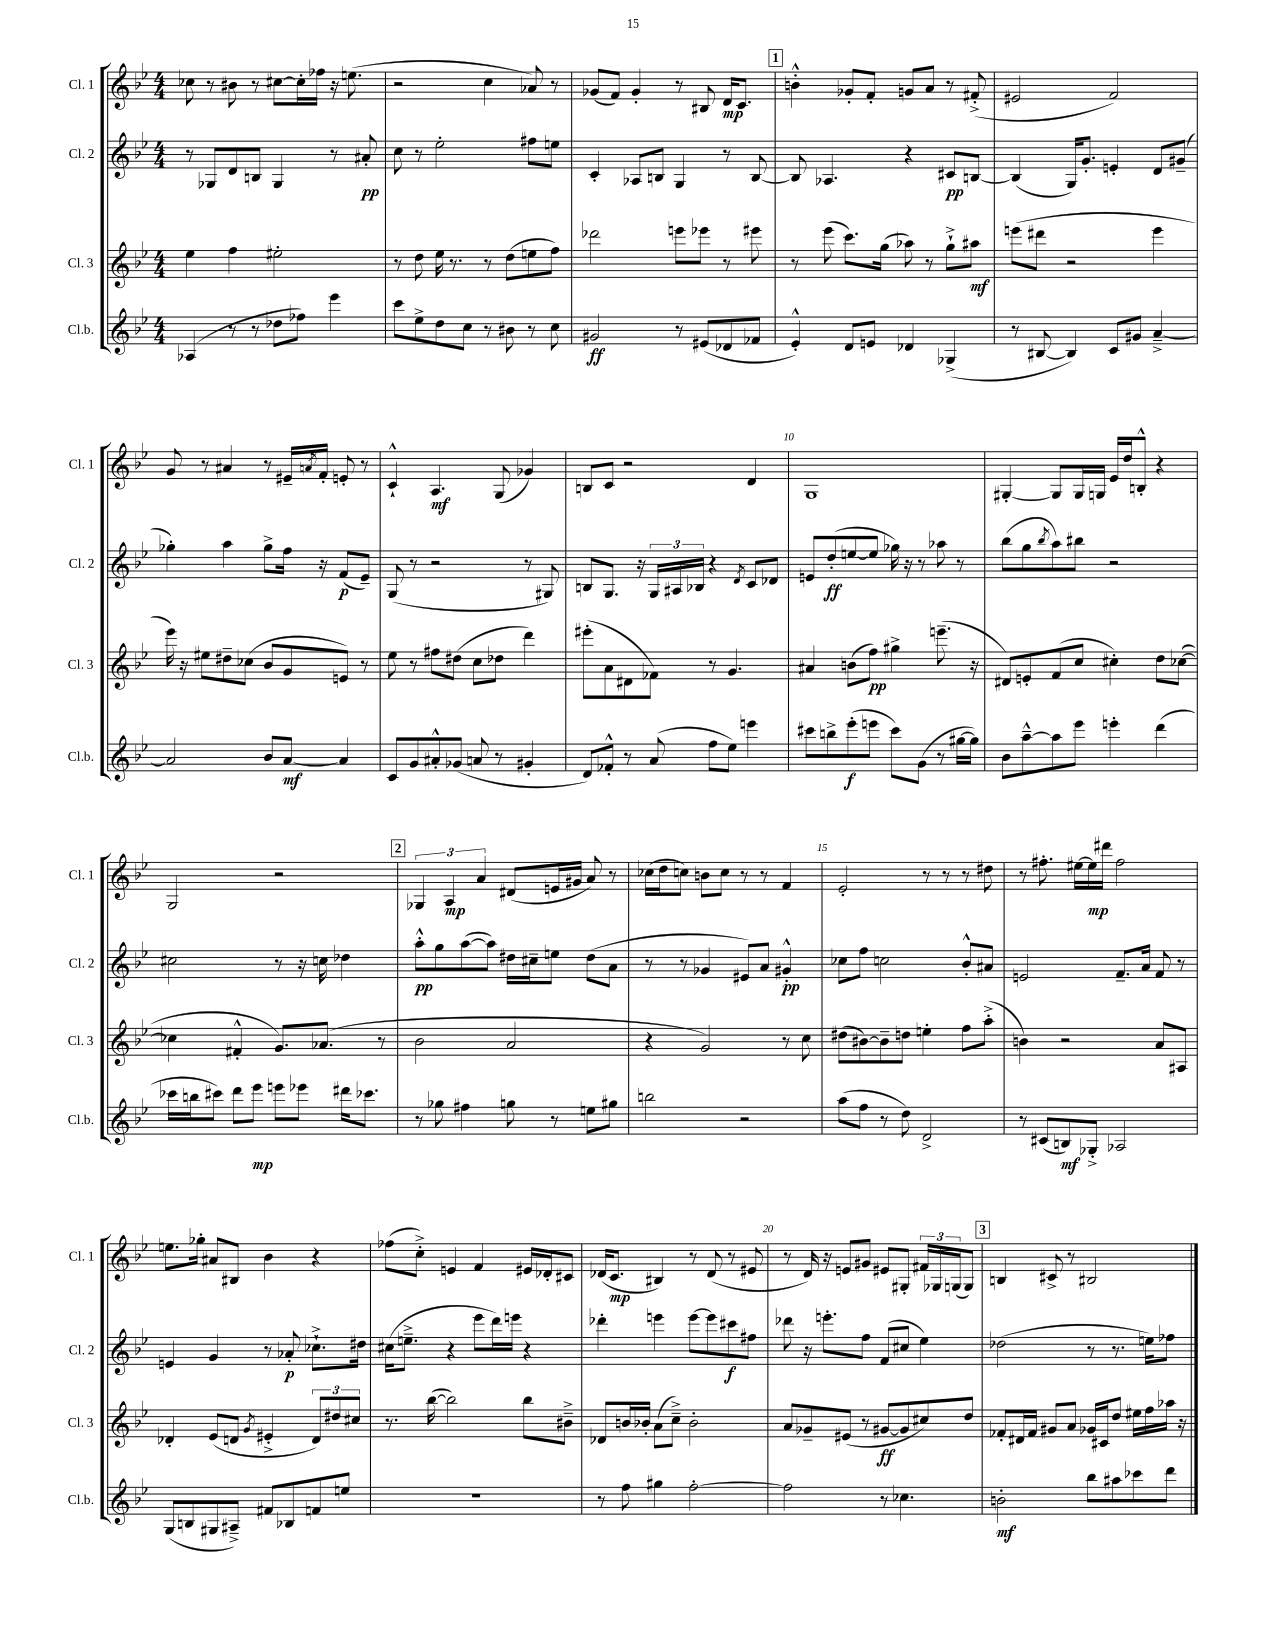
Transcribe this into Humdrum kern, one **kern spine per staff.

**kern	**kern	**kern	**kern
*staff4	*staff3	*staff2	*staff1
*clefG2	*clefG2	*clefG2	*clefG2
*k[b-e-]	*k[b-e-]	*k[b-e-]	*k[b-e-]
*M4/4	*M4/4	*M4/4	*M4/4
(4A-	4ee-	8r	8cc-
.	.	8G-	8r
8r	4ff	8d	8b#
8r	.	8B	8r
8dd-	2ee#'	4G-	[8cc#
8ff-)	.	.	16cc#']
.	.	.	16ff-
4eee-	.	8r	16r
.	.	.	(8.ee
.	.	8a#'	.
=	=	=	=
8ccc	8r	8cc	2r
8ee-^	8dd	8r	.
8dd	16ee-	2ee-'	.
.	8.r	.	.
8cc	.	.	.
8r	8r	.	4cc
8b#	(8dd	.	.
8r	8ee	8ff#	8a-)
8cc	8ff)	8ee	8r
=	=	=	=
2g#	2ddd-	4c'	(8g-
.	.	.	8f)
.	.	8A-	4g-'
.	.	8B	.
8r	8eee	4G	8r
(8e#	8eee-	.	8B#
8d-	8r	8r	16d
.	.	.	8.c
8f-	8eee#	[8B	.
=	=	=	=
4e-'^^)	8r	8B]	4b'^^
.	(8eee-	4.A-	.
8d	8.ccc)	.	8g-'
8e	.	.	8f'
.	(16gg	.	.
4d-	8aa-)	4r	8g
.	8r	.	8a
(4G-^	8gg`^	8c#	8r
.	8aa#	[8B	(8f#'^
=	=	=	=
8r	(8eee	(4B]	2e#
[8B#	8ddd#	.	.
4B#])	2r	16G)	.
.	.	8.g'	.
8c	.	4e'	2f)
8g#	.	.	.
[4a~^	4eee	8d	.
.	.	(8g#~	.
=	=	=	=
2a]	16eee-)	4gg-')	8g
.	16r	.	.
.	8ee#	.	8r
.	8dd#~	4aa	4a#
.	(8cc-	.	.
8b-	8b-	8gg-^	8r
[8a	8g	16ff	16e#~
.	.	.	8qa
.	.	16r	16f'
4a]	8e)	(8f	8e'
.	8r	8e-~)	8r
=	=	=	=
8c	8ee-	(8G	4c`^^
8g	8r	8r	.
8a#'^^	8ff#	2r	4.A
(8g-	(8dd#	.	.
8a	8cc	.	.
8r	8dd-	.	(8G
4g#'	4ddd)	8r	4g-)
.	.	8G#)	.
=	=	=	=
8d)	(8eee#'	8B	8B
8f-'^^	8a	8.G	8c
8r	8d#	.	2r
.	.	16r	.
(8a	8f-)	24G	.
.	.	24A#	.
.	.	24B-	.
8ff	8r	4r	.
8ee-)	4.g	.	.
.	.	8qd	.
4eee	.	8c	4d
.	.	8d-	.
=	=	=	=
8ccc#	4a#	8e	1G
8bb^	.	(8dd'	.
(8eee-'	(8b	[8ee	.
8eee	8ff)	8ee]	.
8ccc#)	4gg#^	16gg-)	.
.	.	16r	.
(8g	.	8r	.
8r	(8.eee~	8aa-	.
[16gg#	.	8r	.
16gg#])	16r	.	.
=	=	=	=
8b-	8d#)	(8bb-	[4G#'
[8aa~^^	8e'	8gg	.
.	.	8qbb-	.
8aa]	(8f	8aa)	8G#]
8eee-	8cc	8bb#	16G#
.	.	.	16G
4eee'	4cc#')	2r	16e-
.	.	.	16dd
.	.	.	8B'^^
(4ddd	8dd	.	4r
.	([8cc-	.	.
=	=	=	=
16ccc-	4cc-]	2cc#	2G
16bb	.	.	.
8ccc#)	.	.	.
8ddd	4f#'^^	.	.
8eee-	.	.	.
8eee	8.g)	8r	2r
8eee-	.	16r	.
.	(8.a-	16cc	.
16ddd#	.	4dd-	.
8.ccc-	.	.	.
.	8r	.	.
=	=	=	=
8r	2b-	8aa'^^	6G-
8gg-	.	8gg	.
.	.	.	6A
4ff#	.	([8aa	.
.	.	.	6a
.	.	8aa])	.
8gg	2a	16dd#	(8d#
.	.	16cc#~	.
8r	.	8ee	16e
.	.	.	16g#
8ee	.	(8dd#	8a)
8gg#	.	8a	8r
=	=	=	=
2bb	4r	8r	(16cc-
.	.	.	16dd
.	.	8r	8cc)
.	2g)	4g-	8b
.	.	.	8cc
2r	.	8e#)	8r
.	.	8a	8r
.	8r	4g#'^^	4f
.	8cc	.	.
=	=	=	=
(8aa	(8dd#	8cc-	2e-'
8ff	[8b#)	8ff	.
8r	8b#~]	2cc	.
8dd)	8dd	.	.
2d^	4ee'	.	8r
.	.	.	8r
.	8ff	8b-'^^	8r
.	(8aa'^	8a#	8dd#
=	=	=	=
8r	4b)	2e	8r
(8c#	.	.	8.ff#'
8B)	2r	.	.
.	.	.	[16ee#
8G-'^	.	.	16ee#]
.	.	.	16ddd#
2A-	.	8.f~	2ff#
.	.	16a	.
.	8a	8f	.
.	8A#	8r	.
=	=	=	=
(8G	4d-'	4e	8.ee
8B	.	.	.
.	.	.	16gg-'
8G#	(8e-	4g	8a#
8A#~^)	8d	.	8B#
.	8qg	.	.
8f#	4e#'^	8r	4b-
8B-	.	8a-'	.
8f	12d)	8.cc-`^	4r
.	12dd#	.	.
8ee	.	.	.
.	12cc#	.	.
.	.	16dd#	.
=	=	=	=
1r	8.r	(16cc#	(8ff-
.	.	8.ee~^	.
.	.	.	8cc'^)
.	([16bb-	.	.
.	2bb-])	4r	4e
.	.	8eee-	4f
.	.	16ddd)	.
.	.	16eee	.
.	8bb-	4r	16e#
.	.	.	16d-'
.	8b#~^	.	8c#
=	=	=	=
8r	8d-	4ddd-'	(16d-
.	.	.	8.c
8ff	16b	.	.
.	16b-'	.	.
4gg#	(8a	4eee	4B#)
.	8cc~^)	.	.
[2ff'	2b-'	[8eee	8r
.	.	8eee]	(8d-
.	.	8ccc#	8r
.	.	8ff#	8e#
=	=	=	=
2ff]	8a	8ddd-	8r
.	8g-~	16r	16d)
.	.	8.eee'	16r
.	(8e#	.	8e
.	8r	8ff	8g#
8r	[8g#	(8f	8e#
4.cc-	8g#]	8cc#	8G#'
.	8cc#)	4ee-)	24f#
.	.	.	24G-
.	.	.	(24G
.	8dd	.	8G)
=	=	=	=
2b'	8f-'	(2dd-	4B
.	16d#	.	.
.	16f-	.	.
.	8g#	.	8c#^
.	8a	.	8r
8bb-	16g-	8r	2B#
.	16c#	.	.
8aa#	8dd	8.r	.
8ccc-	16ee#	.	.
.	16ff	16ee)	.
8ddd	16aa-	8ff-	.
.	16r	.	.
==	==	==	==
*-	*-	*-	*-
